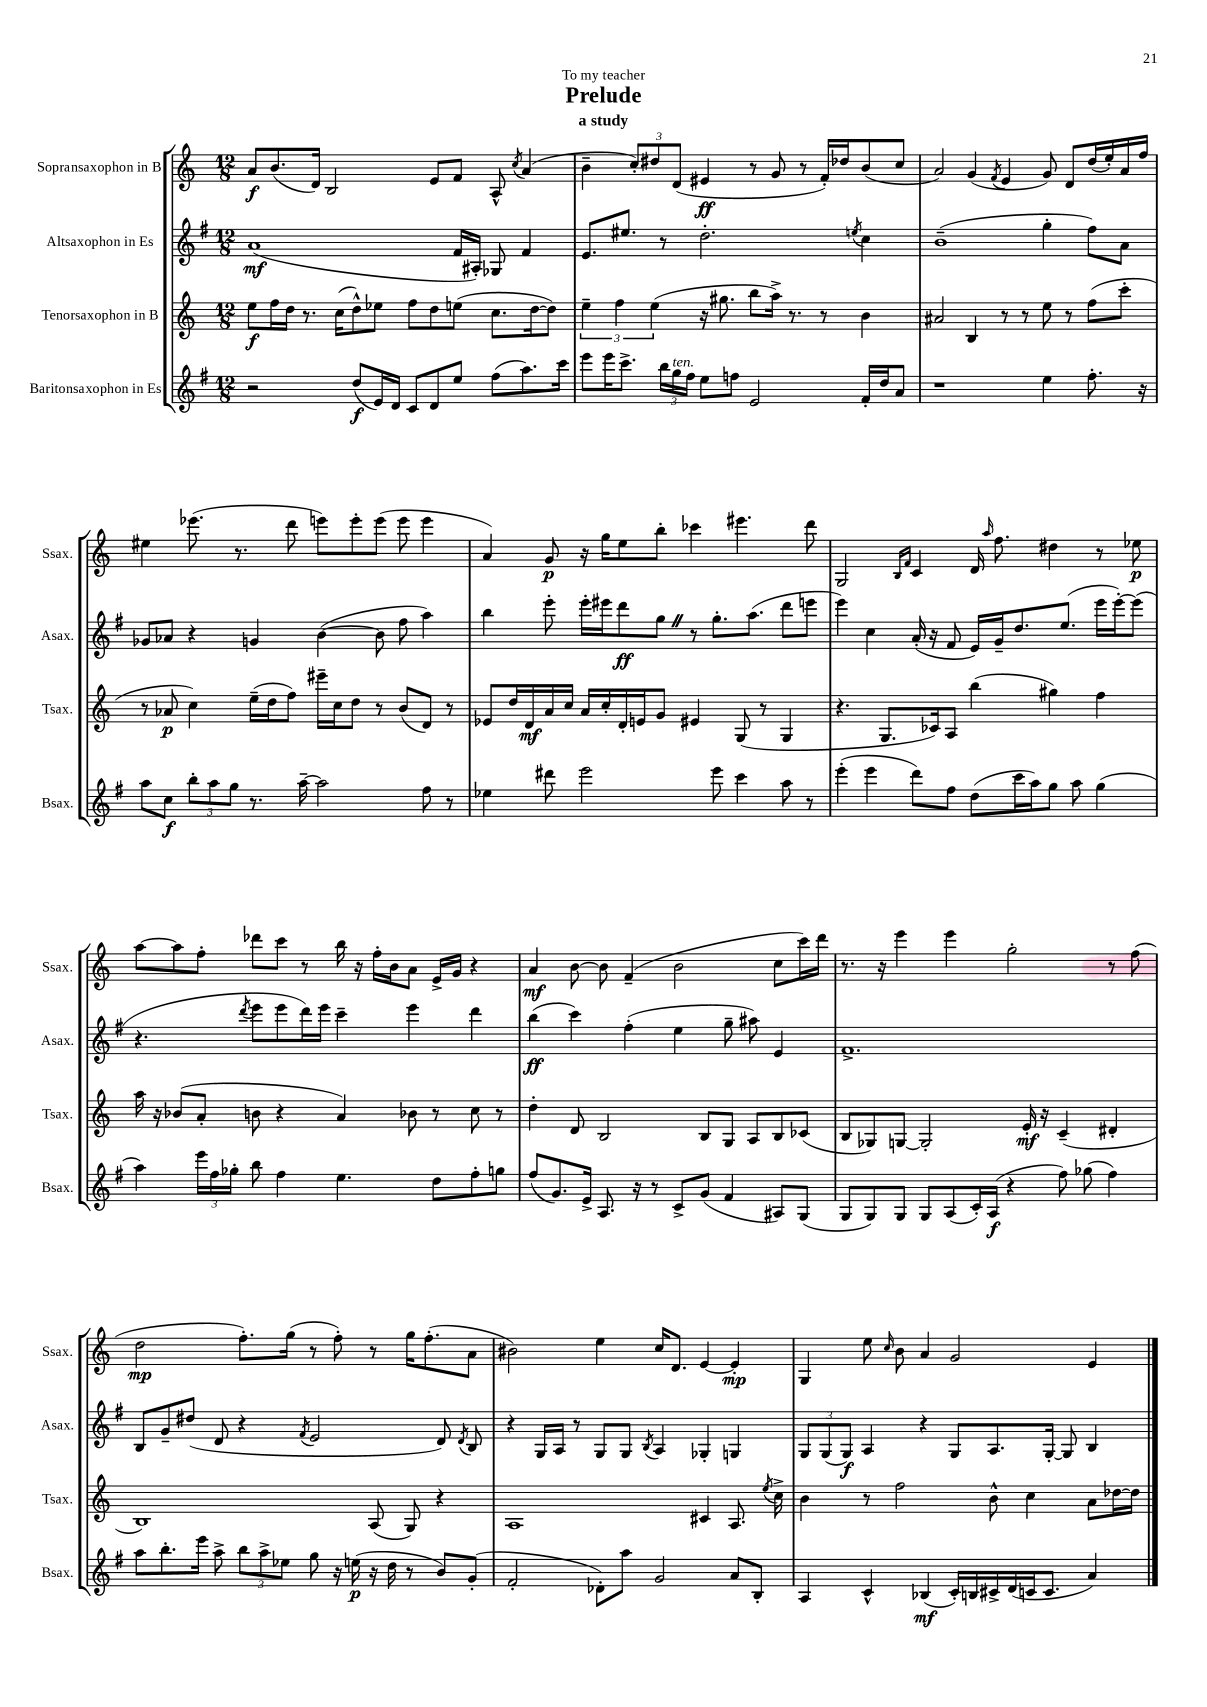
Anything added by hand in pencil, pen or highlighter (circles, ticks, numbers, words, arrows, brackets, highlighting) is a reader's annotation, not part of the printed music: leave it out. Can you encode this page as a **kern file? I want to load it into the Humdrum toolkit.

**kern	**kern	**kern	**kern
*staff4	*staff3	*staff2	*staff1
*clefG2	*clefG2	*clefG2	*clefG2
*k[f#]	*k[]	*k[f#]	*k[]
*M12/8	*M12/8	*M12/8	*M12/8
2r	8ee	(1a	8a
.	16ff	.	(8.b
.	16dd	.	.
.	8.r	.	.
.	.	.	16d)
.	.	.	2B
.	(16cc	.	.
(8dd	8dd^^)	.	.
16e)	8ee-	.	.
16d	.	.	.
8c	8ff	.	.
8d	8dd	.	8e
8ee	(8ee	16f#	8f
.	.	16A#')	.
(8ff#	8.cc	8G-	8A^^
.	.	.	8qcc
8.aa)	.	4f#	(4a
.	[16dd	.	.
.	8dd])	.	.
16ccc	.	.	.
=	=	=	=
8eee	6ee~	8.e	4b~
16eee	.	.	.
.	6ff	.	.
8.ccc^	.	8.ee#	.
.	.	.	12cc')
.	(6ee	.	12dd#
24bb	.	8r	.
24gg	.	.	(12d
24ff#	.	.	.
8ee	16r	2.dd'	4e#
.	8.gg#	.	.
8ff	.	.	.
2e	8bb	.	8r
.	16aa^)	.	8g
.	8.r	.	.
.	.	.	8r
.	8r	.	16f')
.	.	.	16dd-
.	.	8qee	.
16f#'	4b	4cc	(8b
16dd	.	.	.
8a	.	.	8cc
=	=	=	=
1r	2a#	(1b~	2a)
.	4B	.	(4g
.	.	.	8qf
.	8r	.	4e
.	8r	.	.
4ee	8ee	4gg'	8g)
.	8r	.	8d
8.ff#'	(8ff	8ff#)	(16dd
.	.	.	16ee')
.	8ccc'	8a	16a
16r	.	.	16ff
=	=	=	=
8aa	8r	8g-	4ee#
8cc	8a-	8a-	.
12bb'	4cc)	4r	(8.eee-
12aa	.	.	.
12gg	.	.	.
.	.	.	8.r
8.r	(16ee~	4g	.
.	16dd	.	.
.	8ff)	.	8ddd
[16aa~	.	.	.
2aa]	16eee#~	([4b	8eee)
.	16cc	.	.
.	8dd	.	8eee'
.	8r	8b]	(8eee
.	(8b	8ff#	8eee
8ff#	8d)	4aa)	4eee
8r	8r	.	.
=	=	=	=
4ee-	8e-	4bb	4a)
.	16dd	.	.
.	16d	.	.
8ddd#	16a	8eee'	8g
.	16cc	.	.
2eee	16a	16eee'	16r
.	16cc'	16eee#	16gg
.	16d'	8ddd	8ee
.	16e	.	.
.	8g	8gg	8bb'
.	4e#	8r	4ccc-
8eee	.	8.gg'	.
4ccc	(8G	.	4.eee#
.	.	(8.aa	.
.	8r	.	.
8aa	4G	8ddd	.
8r	.	8eee	8ddd
=	=	=	=
(4eee'	4.r	4eee)	2G
4eee	.	4cc	.
.	8.G	.	.
.	.	.	16qqB
.	.	.	16qqf
8ddd)	.	(16a'	4c
.	16c-)	16r	.
8ff#	8A	8f#	.
(8dd	(4bb	16e)	16d
.	.	.	16qqaa
.	.	16g~	8.ff
16ccc	.	8.dd	.
16aa)	.	.	.
8gg	4gg#)	.	4dd#
.	.	(8.ee	.
8aa	.	.	.
(4gg	4ff	16eee	8r
.	.	[16eee')	.
.	.	(8eee]	8ee-
=	=	=	=
4aa)	16aa	4.r	[8aa
.	16r	.	.
.	(8b-	.	8aa]
24eee	8a'	.	8ff'
24ff#	.	.	.
24gg-'	.	.	.
.	.	8qddd	.
8bb	8b	8eee	8ddd-
4ff#	4r	8eee	8ccc
.	.	16ddd)	8r
.	.	16eee	.
4.ee	4a)	4ccc~	16bb
.	.	.	16r
.	.	.	16ff'
.	.	.	16b
.	8b-	4eee	8a
8dd	8r	.	16e^
.	.	.	16g
8ff#'	8cc	4ddd	4r
8gg	8r	.	.
=	=	=	=
(8ff#	4dd'	(4bb	4a
8.g)	.	.	.
.	8d	4ccc)	[8b
16e^	.	.	.
8.A	2B	.	8b]
.	.	(4ff#'	(4f~
16r	.	.	.
8r	.	.	.
8c^	.	4ee	2b
(8g	8B	.	.
4f#	8G	8gg~	.
.	8A	8aa#)	.
8A#)	8B	4e	8cc
(8G	(8c-	.	16ccc)
.	.	.	16ddd
=	=	=	=
8G	8B	1.f#^	8.r
8G)	8G-)	.	.
.	.	.	16r
8G	[8G	.	4eee
8G	2G']	.	.
(8A	.	.	4eee
16c')	.	.	.
(16A	.	.	.
4r	.	.	2gg'
.	16e'	.	.
.	16r	.	.
8ff#)	(4c~	.	.
(8gg-	.	.	.
4ff#)	4d#'	.	8r
.	.	.	(8ff
=	=	=	=
8aa	1B)	8B	2dd
8.bb'	.	8g~	.
.	.	(8dd#	.
16eee	.	.	.
8aa^	.	8d	.
12bb	.	4r	8.ff')
12aa^	.	.	.
12ee-	.	.	.
.	.	.	(16gg
.	.	8qf#	.
8gg	.	2e	8r
16r	.	.	8ff')
(16ee	.	.	.
16r	(8A	.	8r
16dd	.	.	.
8r	8G)	.	16gg
.	.	.	(8.ff'
8b)	4r	8d)	.
.	.	8qd	.
(8g'	.	8B	8a
=	=	=	=
2f#'	1A	4r	2b#)
.	.	16G	.
.	.	16A	.
.	.	8r	.
8d-')	.	8G	4ee
8aa	.	8G	.
.	.	8qB	.
2g	.	4A	16cc
.	.	.	8.d
.	4c#	4G-'	[4e
8a	8.A	4G	4e']
8B'	.	.	.
.	8qee	.	.
.	16cc^	.	.
=	=	=	=
4A	4b	12G	4G
.	.	(12G	.
.	.	12G)	.
4c^^	8r	4A	8ee
.	.	.	16qqcc
.	2ff	.	8b
(4B-	.	4r	4a
16c')	.	8G	2g
16B	.	.	.
16c#^	8b^^	8.A	.
(16d	.	.	.
16c	4cc	.	.
8.c	.	[16G'	.
.	.	8G]	.
4a)	8a	4B	4e
.	[16dd-	.	.
.	16dd-]	.	.
==	==	==	==
*-	*-	*-	*-
